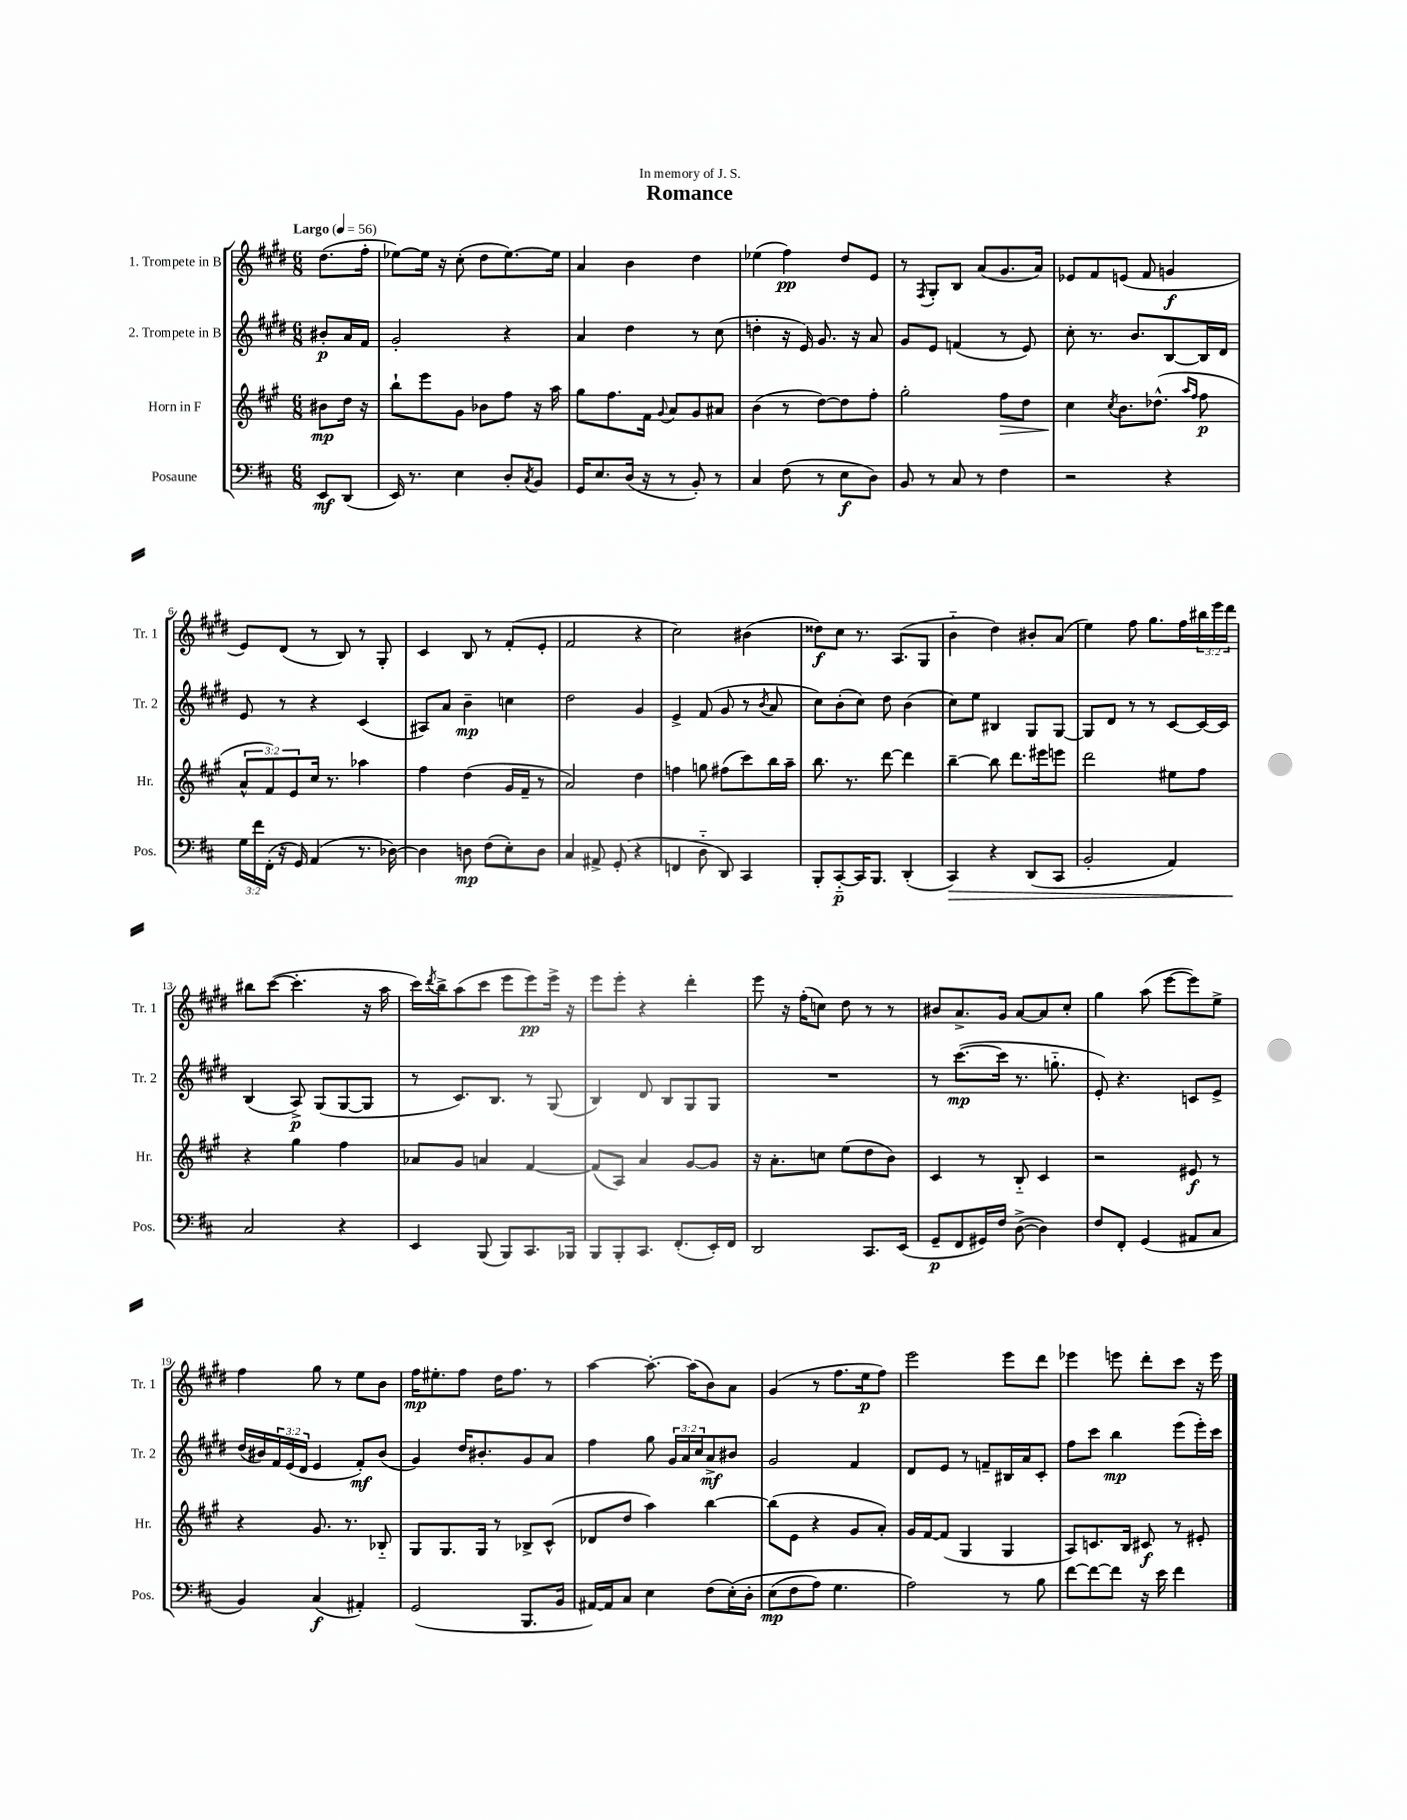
\header { title = "Romance" dedication = "In memory of J. S." }
<<
\new StaffGroup <<
\new Staff = "s0" \with { instrumentName = "1. Trompete in B" shortInstrumentName = "Tr. 1" } {
    \clef treble \key e \major \numericTimeSignature \time 6/8 \override Staff.TupletNumber.text = #tuplet-number::calc-fraction-text \partial 4 \tempo "Largo" 4 = 56
    dis''8.( fis''16-. |
    ees''8~) ees''16 r16 cis''8-.( dis''8 ees''8.~) ees''16 |
    a'4 b'4 dis''4 |
    ees''4( fis''4\pp) dis''8 e'8 |
    r8 \acciaccatura { fis8 } gis8-. b8 a'8( gis'8. a'16) |
    ees'8 fis'8 e'8( fis'8 g'4\f |
    e'8) dis'8( r8 b8) r8 gis8-. |
    cis'4 b8 r8 fis'8-.( e'8-. |
    fis'2 r4 |
    cis''2) bis'4( |
    disis''8\f) cis''8 r8. a8.( gis8 |
    b'4-_ dis''4) bis'8-. a'8( |
    e''4) fis''8 gis''8. fis''16 \tuplet 3/2 { bis''16 e'''16 dis'''16 } |
    bis''8 cis'''8~( cis'''4.-. r16 a''16 |
    cis'''16) \acciaccatura { dis'''8 } b''16-> a''8( cis'''8 e'''8 e'''8\pp) e'''16-> r16 |
    e'''8 e'''8-. r4 dis'''4-. |
    e'''8 r16 fis''16-.( c''8) dis''8 r8 r8 |
    bis'8 a'8.-> gis'16 a'8~ a'8 cis''8-. |
    gis''4 a''8( e'''8~ e'''8) e''8-> |
    fis''4 gis''8 r8 e''8 b'8 |
    fis''16\mp eis''8.-. fis''8 dis''16 fis''8. r8 |
    a''4~ a''8.~-. a''16( b'8) a'8 |
    gis'4( r8 fis''8. e''16\p fis''8) |
    e'''2 e'''8 dis'''8 |
    ees'''4 e'''8 dis'''8-. cis'''8 r16 e'''16 \bar "|." |
}
\new Staff = "s1" \with { instrumentName = "2. Trompete in B" shortInstrumentName = "Tr. 2" } {
    \clef treble \key e \major \numericTimeSignature \time 6/8 \override Staff.TupletNumber.text = #tuplet-number::calc-fraction-text \partial 4
    bis'8-.\p a'16 fis'16 |
    gis'2-. r4 |
    a'4 dis''4 r8 cis''8( |
    d''4-. r16 e'16) gis'8. r16 a'8 |
    gis'8 e'8 f'4( r8 e'8) |
    cis''8-. r8. b'8. b8~ b16 dis'16 |
    e'8 r8 r4 cis'4( |
    ais8) a'8 b'4--\mp c''4 |
    dis''2 gis'4 |
    e'4-> fis'8( gis'8 r8 \acciaccatura { b'8 } a'8 |
    cis''8) b'8-.( cis''8) dis''8 b'4( |
    cis''8) e''8 bis4 gis8 gis8~ |
    gis8 dis'8 r8 r8 cis'8~ cis'16~ cis'16 |
    b4( a8->\p) gis8( gis8~ gis8 |
    r8 cis'8.) b8. r8 gis8( |
    b4) dis'8 b8 gis8 gis8 |
    R2. |
    r8 cis'''8.~\mp( cis'''16 r8. g''8.-_ |
    e'8-.) r4. c'8 e'8-> |
    dis''16( bis'16) \tuplet 3/2 { fis'16 e'16( dis'16 } e'4 fis'8-.\mf) bis'8( |
    gis'4) dis''16 bis'8.-. gis'8 a'8 |
    fis''4 gis''8 \tuplet 3/2 { gis'16 a'16 cis''16 } a'8->\mf bis'8 |
    gis'2 fis'4 |
    dis'8 e'8 r8 f'8-- bis16 a'16 cis'8-. |
    fis''8 cis'''8 b''4\mp e'''8( e'''16-.) cis'''16 \bar "|." |
}
\new Staff = "s2" \with { instrumentName = "Horn in F" shortInstrumentName = "Hr." } {
    \clef treble \key a \major \numericTimeSignature \time 6/8 \override Staff.TupletNumber.text = #tuplet-number::calc-fraction-text \partial 4
    bis'8\mp d''16 r16 |
    b''8-! e'''8 gis'8 bes'8 fis''8 r16 a''16 |
    gis''8 fis''8. fis'16 \appoggiatura { gis'8 } a'8 gis'8 ais'8 |
    b'4( r8 d''8~) d''8 fis''8-. |
    gis''2-. fis''8\> d''8 |
    cis''4\! \acciaccatura { cis''8 } b'8. des''8.-^( \grace { a''16 fis''16 } fis''8\p |
    \tuplet 3/2 { a'8-^ fis'8) e'8 } cis''16 r8. aes''4 |
    fis''4 d''4( gis'16 fis'16-- r8 |
    a'2) d''4 |
    f''4 g''8 fis''8( cis'''8) b''16 a''16-- |
    b''8. r8. d'''8~ d'''4 |
    b''4~-- b''8 d'''8. eis'''16 e'''8 |
    d'''2 eis''8 fis''8 |
    r4 gis''4 fis''4 |
    aes'8 gis'8 a'4 fis'4~ |
    fis'8( a8) a'4 gis'8~ gis'8 |
    r16 a'8.-. c''8 e''8( d''8 b'8) |
    cis'4 r8 b8-_ cis'4 |
    r2 eis'8\f r8 |
    r4 gis'8. r8. bes8-_ |
    gis8 gis8. gis16 r8 bes8-> cis'8-^( |
    des'8 d''8 a''4) b''4~ |
    b''8( e'8 r4 gis'8 a'8-.) |
    gis'16 fis'16~ fis'8( gis4 gis4 |
    a8) c'8. b16 cis'8\f r8 eis'8-. \bar "|." |
}
\new Staff = "s3" \with { instrumentName = "Posaune" shortInstrumentName = "Pos." } {
    \clef bass \key d \major \numericTimeSignature \time 6/8 \override Staff.TupletNumber.text = #tuplet-number::calc-fraction-text \partial 4
    e,8\mf d,8( |
    e,16) r8. e4 d8-. \acciaccatura { cis8 } b,8 |
    g,16 e8. d16( r16 r8 b,8-.) r8 |
    cis4 fis8( r8 e8\f d8) |
    b,8 r8 cis8 r8 fis4 |
    r2 r4 |
    \tuplet 3/2 { g16 fis'16 fis,16-.( } r16 g,16) a,4( r8. des16~) |
    des4 d8\mp fis8( e8-.) d8 |
    cis4 ais,8-> g,8-.( r4 |
    f,4 d8-_ d,8) cis,4 |
    b,,8-. cis,8~-_\p cis,16 b,,8. d,4-.( |
    cis,4\>) r4 d,8( cis,8 |
    b,2-. a,4) |
    cis2\! r4 |
    e,4 b,,8( b,,8) cis,8. bes,,16 |
    b,,8 b,,8-. cis,8. fis,8.-.( e,16-.) fis,16 |
    d,2 cis,8. e,16( |
    g,8--\p fis,8 gis,16) fis16 d8~->( d4) |
    fis8 fis,8-. g,4( ais,8 cis8 |
    b,4) cis4\f( ais,4-.) |
    g,2( b,,8. b,16 |
    ais,16~) ais,16 cis8 e4 fis8( e16-.)\( d16-. |
    e8\mp( fis8 a8) g4. |
    a2\) r8 b8 |
    fis'8~ fis'8~ fis'8 r16 e'16 fis'4 \bar "|." |
}
>>
>>
